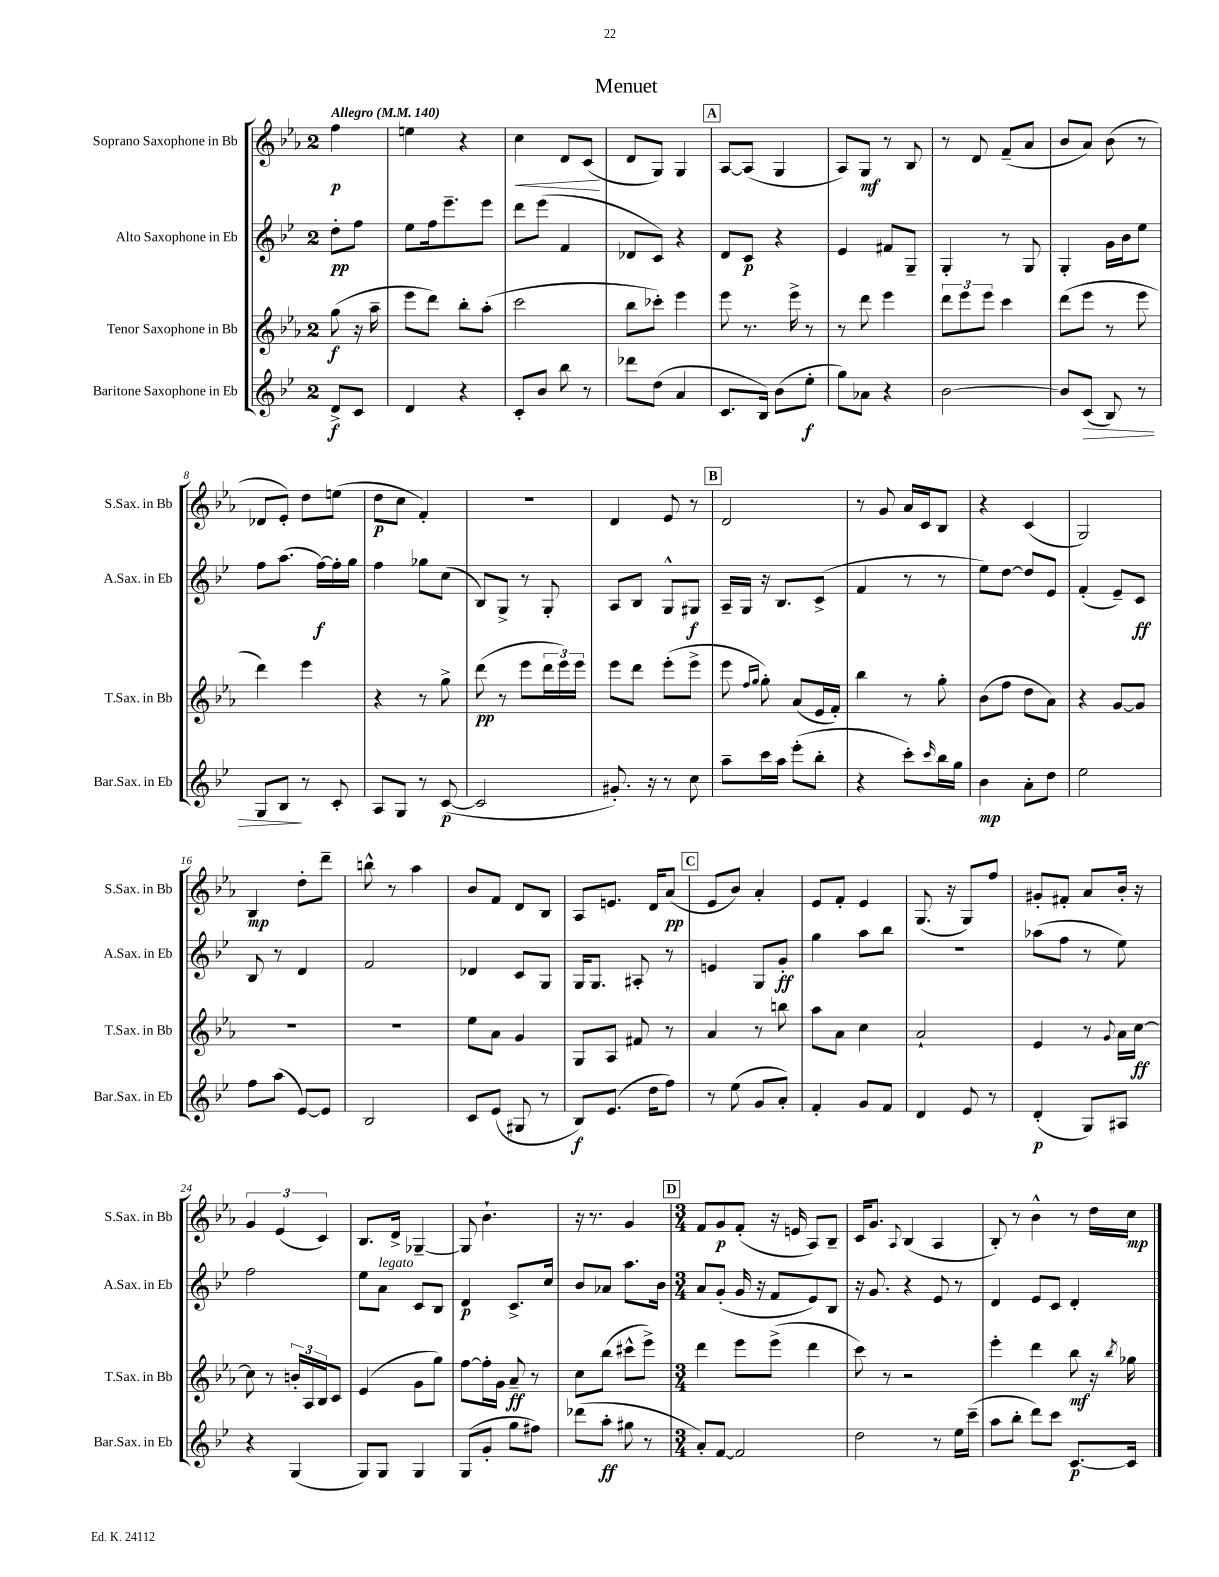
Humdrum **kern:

**kern	**dynam	**kern	**dynam	**kern	**dynam	**kern	**dynam
*part4	*part4	*part3	*part3	*part2	*part2	*part1	*part1
*staff4	*staff4	*staff3	*staff3	*staff2	*staff2	*staff1	*staff1
*I"Baritone Saxophone in Eb	*	*I"Tenor Saxophone in Bb	*	*I"Alto Saxophone in Eb	*	*I"Soprano Saxophone in Bb	*
*I'Bar.Sax. in Eb	*	*I'T.Sax. in Bb	*	*I'A.Sax. in Eb	*	*I'S.Sax. in Bb	*
*clefG2	*	*clefG2	*	*clefG2	*	*clefG2	*
*k[b-e-]	*	*k[b-e-a-]	*	*k[b-e-]	*	*k[b-e-a-]	*
*M2/4	*	*M2/4	*	*M2/4	*	*M2/4	*
*MM140	*	*MM140	*	*MM140	*	*MM140	*
=	=	=	=	=	=	=	=
!	!	!	!	!	!	!LO:TX:a:B:t=Allegro	!
8d^/L	f	(8gg\	f	8dd'\L	pp	4ff\	p
8c/J	.	16r	.	8ff\J	.	.	.
.	.	16aa-~\	.	.	.	.	.
=1	=1	=1	=1	=1	=1	=1	=1
4d/	.	8eee-\L	.	8ee-\L	.	4een\	.
.	.	8ddd\J)	.	16ff\k	.	.	.
.	.	.	.	8.eee-~\	.	.	.
4r	.	8bb-'\L	.	.	.	4r	.
.	.	(8aa-'\J	.	8eee-\J	.	.	.
=2	=2	=2	=2	=2	=2	=2	=2
!	!	!	!	!	!	!	!LO:HP:b
8c'/L	.	2ccc\	.	8ddd\L	.	4cc\	<
8b-/J	.	.	.	(8eee-\J	.	.	.
8bb-\	.	.	.	4f/	.	8d/L	.
8r	.	.	.	.	.	(8c/J	.
.	.	.	.	.	.	.	[
=3	=3	=3	=3	=3	=3	=3	=3
8ddd-X\L	.	8bb-\L	.	8d-X/L	.	8d/L	.
(8dd\J	.	8ccc-X'\J)	.	8c/J)	.	8G/J)	.
4a/	.	4eee-\	.	4r	.	4G/	.
!!LO:REH:place=s1:t=A
=4	=4	=4	=4	=4	=4	=4	=4
8.c/L	.	8eee-\	.	8d/L	.	[8A-/L	.
.	.	8.r	.	8c/J	p	(8A-/J]	.
16B-/Jk)	.	.	.	.	.	.	.
(8b-\L	.	.	.	4r	.	4G/	.
.	.	16eee-^\	.	.	.	.	.
8ee-'\J	f	8r	.	.	.	.	.
=5	=5	=5	=5	=5	=5	=5	=5
8gg\L)	.	8r	.	4e-/	.	8A-/L)	.
8a-X\J	.	8ddd\	.	.	.	8G/J	mf
4r	.	4eee-\	.	8f#X/L	.	8r	.
.	.	.	.	8G~/J	.	8B-/	.
=6	=6	=6	=6	=6	=6	=6	=6
[2b-\	.	12ddd\L	.	4G'/	.	8r	.
.	.	12eee-\	.	.	.	.	.
.	.	.	.	.	.	8d/	.
.	.	12eee-\J	.	.	.	.	.
.	.	4ccc\	.	8r	.	(8f~/L	.
.	.	.	.	8G/	.	8a-/J	.
=7	=7	=7	=7	=7	=7	=7	=7
8b-/L]	.	(8ddd\L	.	4G'/	.	8b-/L	.
!	!LO:HP:b	!	!	!	!	!	!
(8c/J	>	8eee-\J	.	.	.	8a-/J)	.
8B-/)	.	8r	.	16g\LL	.	(8b-\	.
.	.	.	.	16b-\J	.	.	.
8r	.	8eee-\	.	8ee-\J	.	8r	.
!!LO:LB:g=z
=8	=8	=8	=8	=8	=8	=8	=8
8G/L	.	4ddd\)	.	8ff\L	.	8d-X/L	.
8B-/J	.	.	.	(8.aa\J	.	8e-'/J)	.
8r	]	4eee-\	.	.	.	8dd\L	.
.	.	.	.	[16ff\LL)	f	.	.
8c'/	.	.	.	16ff'\]	.	(8een\J	.
.	.	.	.	16gg\JJ	.	.	.
=9	=9	=9	=9	=9	=9	=9	=9
8A/L	.	4r	.	4ff\	.	8dd\L	p
8G/J	.	.	.	.	.	8cc\J	.
8r	.	8r	.	8gg-X\L	.	4f'/)	.
([8c/	p	8gg^\	.	(8cc\J	.	.	.
=10	=10	=10	=10	=10	=10	=10	=10
2c/]	.	(8ddd\	pp	8B-/L)	.	2r	.
.	.	8r	.	8G^/J	.	.	.
.	.	8eee-\L	.	8r	.	.	.
.	.	24ddd\L	.	8G'/	.	.	.
.	.	24eee-\)	.	.	.	.	.
.	.	24eee-\JJ	.	.	.	.	.
=11	=11	=11	=11	=11	=11	=11	=11
8.g#X'/)	.	8eee-\L	.	8A/L	.	4d/	.
.	.	8ddd\J	.	8B-/J	.	.	.
16r	.	.	.	.	.	.	.
8r	.	(8eee-'\L	.	8G^^/L	.	8e-/	.
8cc\	.	8eee-^\J	.	8G#X/J	f	8r	.
!!LO:REH:place=s1:t=B
=12	=12	=12	=12	=12	=12	=12	=12
8aa~\L	.	8eee-\	.	16A~/LL	.	2d/	.
.	.	.	.	16G/JJ	.	.	.
.	.	16qqff/LL	.	.	.	.	.
.	.	16qqgg/JJ	.	.	.	.	.
16ccc\L	.	8gg'\)	.	16r	.	.	.
16aa\JJ	.	.	.	8.B-/L	.	.	.
(8eee-'\L	.	(8a-/L	.	.	.	.	.
8bb-'\J	.	16e-/L	.	(8c^/J	.	.	.
.	.	16f'/JJ)	.	.	.	.	.
=13	=13	=13	=13	=13	=13	=13	=13
4r	.	4bb-\	.	4f/	.	8r	.
.	.	.	.	.	.	8g/	.
8ccc'\L)	.	8r	.	8r	.	16a-/LL	.
.	.	.	.	.	.	16c/J	.
16qqccc/	.	.	.	.	.	.	.
16bb-\L	.	8gg'\	.	8r	.	8B-/J	.
16gg\JJ	.	.	.	.	.	.	.
=14	=14	=14	=14	=14	=14	=14	=14
4b-\	mp	(8b-\L	.	8ee-\L)	.	4r	.
.	.	8ff\J	.	[8dd\J	.	.	.
8a'\L	.	8dd\L	.	8dd/L]	.	(4c/	.
8dd\J	.	8a-\J)	.	8e-/J	.	.	.
=15	=15	=15	=15	=15	=15	=15	=15
2ee-\	.	4r	.	(4f'/	.	2G/)	.
.	.	[8g/L	.	8e-~/L)	.	.	.
.	.	8g/J]	.	8c/J	ff	.	.
!!LO:LB:g=z
=16	=16	=16	=16	=16	=16	=16	=16
8ff\L	.	2r	.	8B-/	.	4B-/	mp
(8aa\J	.	.	.	8r	.	.	.
[8e-/L)	.	.	.	4d/	.	8dd'\L	.
8e-/J]	.	.	.	.	.	8ddd~\J	.
=17	=17	=17	=17	=17	=17	=17	=17
2B-/	.	2r	.	2f/	.	8bbn^^\	.
.	.	.	.	.	.	8r	.
.	.	.	.	.	.	4aa-\	.
=18	=18	=18	=18	=18	=18	=18	=18
8c/L	.	8ee-\L	.	4d-X/	.	8b-/L	.
(8e-/J	.	8a-\J	.	.	.	8f/J	.
8G#X/	.	4g/	.	8c/L	.	8d/L	.
8r	.	.	.	8G/J	.	8B-/J	.
=19	=19	=19	=19	=19	=19	=19	=19
8B-/L)	f	8G/L	.	16G/KL	.	8A-/L	.
.	.	.	.	8.G/J	.	.	.
(8.e-/J	.	8A-/J	.	.	.	8.en/J	.
.	.	8f#X/	.	8A#X'/	.	.	.
16dd\KL	.	.	.	.	.	16d/KL	.
8ff\J)	.	8r	.	8r	.	(8a-/J	pp
!!LO:REH:place=s1:t=C
=20	=20	=20	=20	=20	=20	=20	=20
8r	.	4a-/	.	4en/	.	8e-/L	.
(8ee-\	.	.	.	.	.	8b-/J)	.
8g/L	.	8r	.	8G/L	.	4a-'/	.
8a'/J)	.	8bbn\	.	8g'/J	ff	.	.
=21	=21	=21	=21	=21	=21	=21	=21
4f'/	.	8aa-\L	.	4gg\	.	8e-/L	.
.	.	8a-\J	.	.	.	8f'/J	.
8g/L	.	4cc\	.	8aa\L	.	4e-/	.
8f/J	.	.	.	8bb-\J	.	.	.
=22	=22	=22	=22	=22	=22	=22	=22
4d/	.	2a-`/	.	2r	.	(8.G/	.
.	.	.	.	.	.	16r	.
8e-/	.	.	.	.	.	8G/L)	.
8r	.	.	.	.	.	8ff/J	.
=23	=23	=23	=23	=23	=23	=23	=23
(4d'/	p	4e-/	.	(8aa-X\L	.	8g#X'/L	.
.	.	.	.	8ff\J	.	8f#X'/J	.
8G/L)	.	8r	.	8r	.	8a-/L	.
.	.	8qqg/	.	.	.	.	.
8A#X/J	.	16a-\LL	.	8ee-\)	.	16b-'/Jk	.
.	.	[16cc\JJ	ff	.	.	16r	.
!!LO:LB:g=z
=24	=24	=24	=24	=24	=24	=24	=24
4r	.	8cc\]	.	2ff\	.	6g/	.
.	.	8r	.	.	.	.	.
.	.	.	.	.	.	(6e-/	.
(4G/	.	24bn'/LL	.	.	.	.	.
.	.	24A-/	.	.	.	.	.
.	.	24B-/J	.	.	.	6c/)	.
.	.	8c/J	.	.	.	.	.
=25	=25	=25	=25	=25	=25	=25	=25
8G/L)	.	(4e-/	.	8ee-\L	.	8.B-/L	.
!	!	!	!	!LO:TX:a:i:t=legato	!	!	!
8G/J	.	.	.	8a\J	.	.	.
.	.	.	.	.	.	16d^/Jk	.
4G/	.	8g\L	.	8c/L	.	[4G-X~/	.
.	.	8gg\J)	.	8B-/J	.	.	.
=26	=26	=26	=26	=26	=26	=26	=26
(8G/L	.	[8ff\L	.	4d/	p	8G-/]	.
8g'/J	.	16ff'\L]	.	.	.	4.b-`\	.
.	.	16g\JJ	.	.	.	.	.
8gg\L	.	8a-~/	ff	8.c^/L	.	.	.
8ff#X\J)	.	8r	.	.	.	.	.
.	.	.	.	16cc/Jk	.	.	.
=27	=27	=27	=27	=27	=27	=27	=27
(8ddd-X\L	.	8cc\L	.	8b-/L	.	16r	.
.	.	.	.	.	.	8.r	.
8aa'\J	ff	(8bb-\J	.	8a-X/J	.	.	.
8gg#X\	.	8ccc#X^^\L	.	8.aa\L	.	4g/	.
8r	.	8eee-^\J)	.	.	.	.	.
.	.	.	.	16b-\Jk	.	.	.
!!LO:REH:place=s1:t=D
=28	=28	=28	=28	=28	=28	=28	=28
*M3/4	*	*M3/4	*	*M3/4	*	*M3/4	*
8a'/L)	.	4ddd\	.	8a/L	.	8f/L	.
[8f/J	.	.	.	(8g'/J	.	8g/	p
2f/]	.	8eee-\L	.	16g/	.	(8f'/J	.
.	.	.	.	16r	.	.	.
.	.	(8eee-^\J	.	8f/L	.	16r	.
.	.	.	.	.	.	16en/	.
.	.	4ddd\	.	8e-/)	.	8A-/L)	.
.	.	.	.	8B-/J	.	8B-~/J	.
=29	=29	=29	=29	=29	=29	=29	=29
2dd\	.	8ccc\)	.	16r	.	16c/KL	.
.	.	.	.	8.g/	.	8.g/J	.
.	.	8r	.	.	.	.	.
.	.	.	.	.	.	8qqA-/	.
.	.	2r	.	4r	.	(4B-/	.
8r	.	.	.	8e-/	.	4A-/	.
16ee-\LL	.	.	.	8r	.	.	.
(16ccc~\JJ	.	.	.	.	.	.	.
=30	=30	=30	=30	=30	=30	=30	=30
8aa\L	.	4eee-'\	.	4d/	.	8B-'/)	.
8bb-'\J	.	.	.	.	.	8r	.
8ddd\L)	.	4ddd\	.	8e-/L	.	4b-^^\	.
8ccc\J	.	.	.	8c/J	.	.	.
[8.c/L	p	8bb-\	mf	4d'/	.	8r	.
.	.	16r	.	.	.	16dd\LL	.
.	.	8qbb-/	.	.	.	.	.
16c/Jk]	.	16gg-X\	.	.	.	16cc\JJ	mp
==	==	==	==	==	==	==	==
*-	*-	*-	*-	*-	*-	*-	*-
